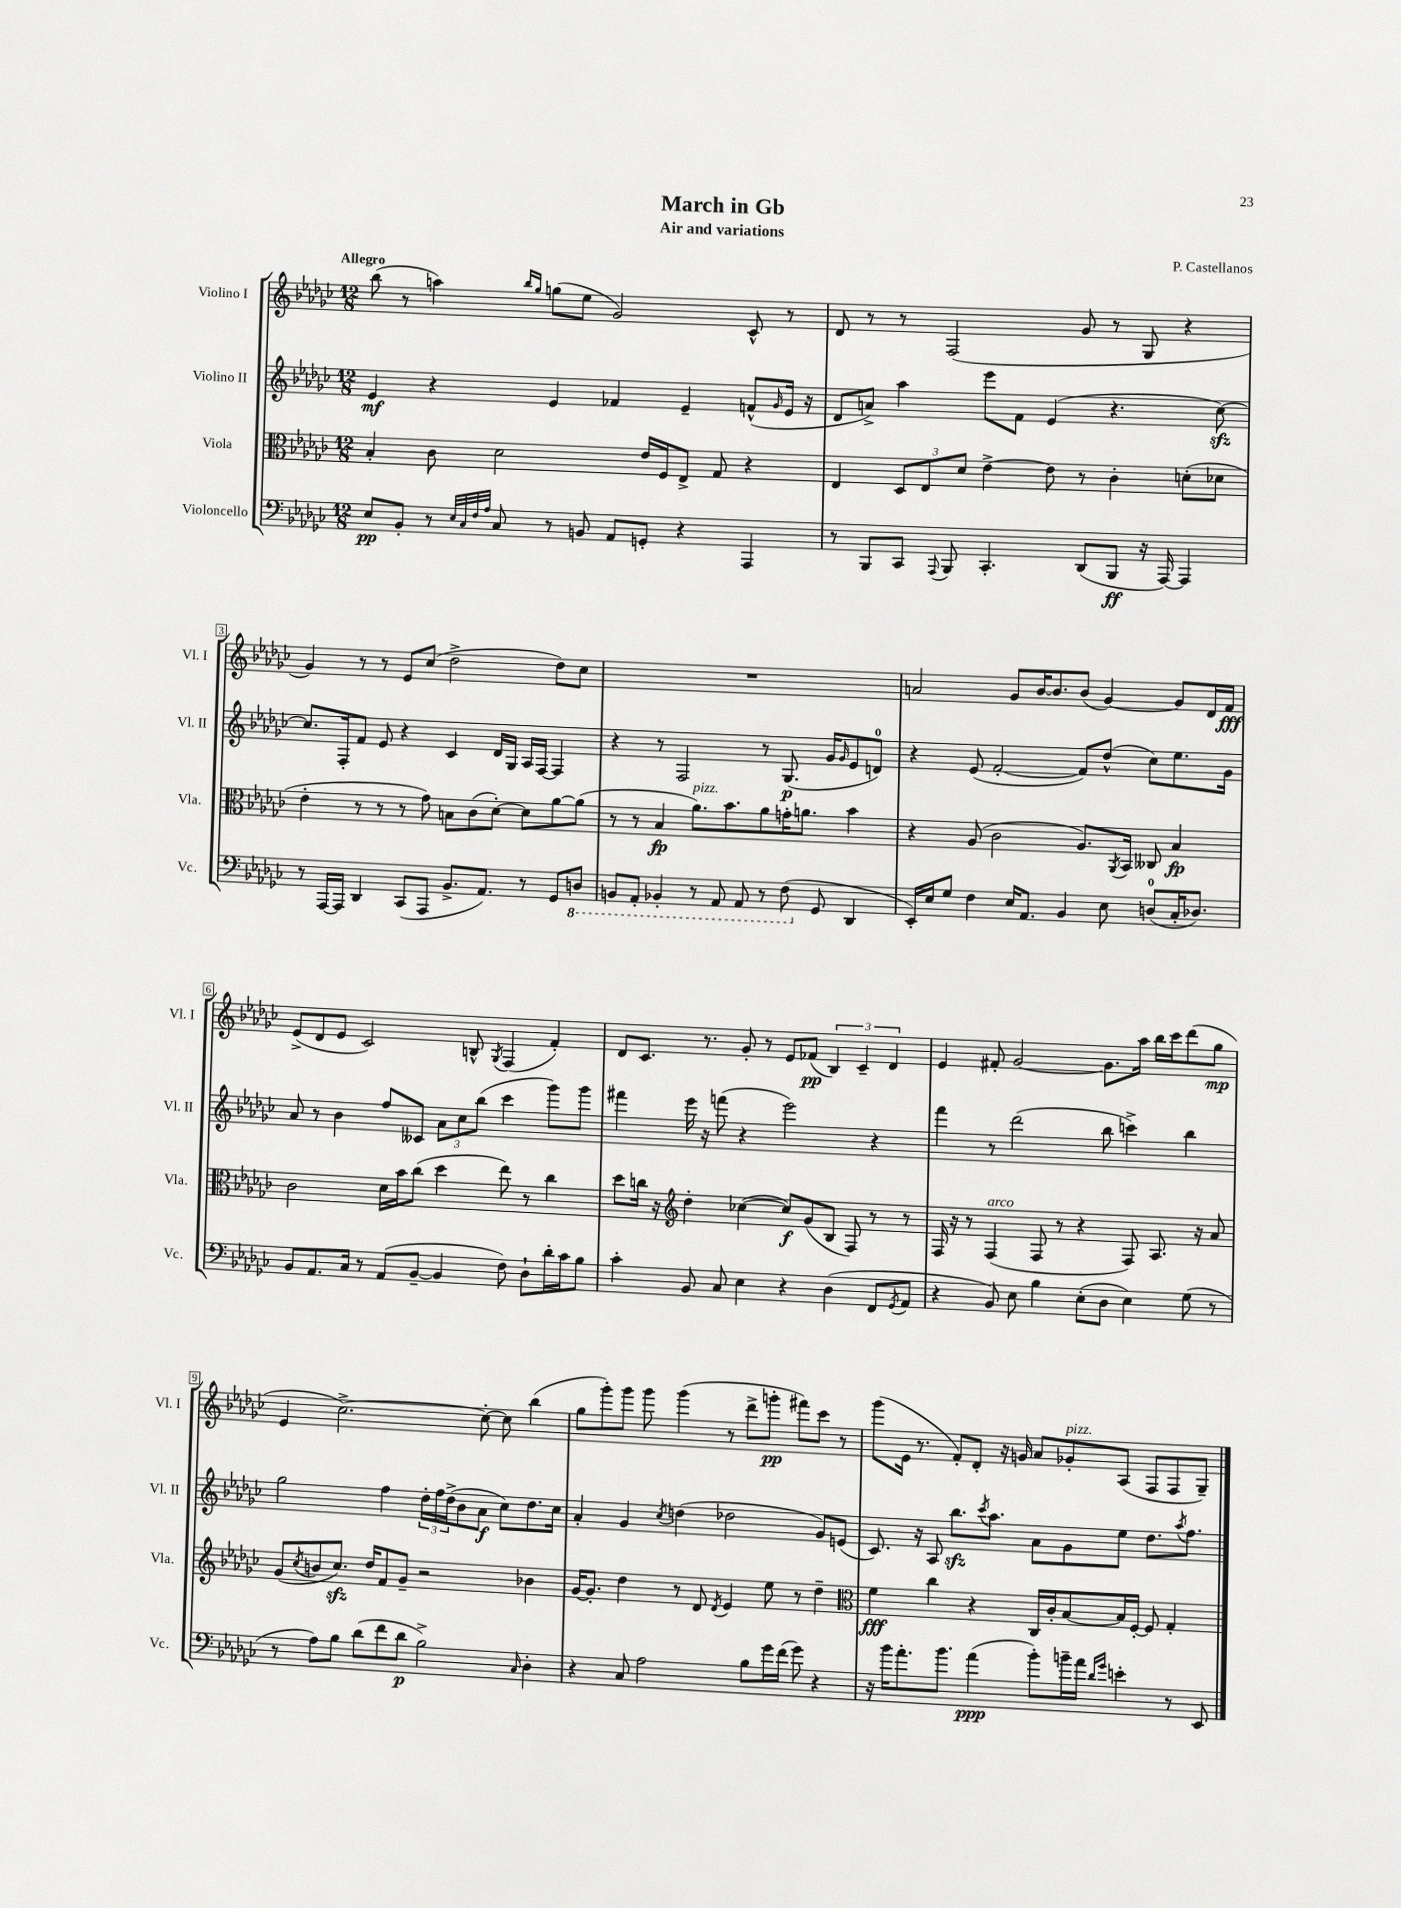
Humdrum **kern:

**kern	**kern	**kern	**kern
*staff4	*staff3	*staff2	*staff1
*clefF4	*clefC3	*clefG2	*clefG2
*k[b-e-a-d-g-c-]	*k[b-e-a-d-g-c-]	*k[b-e-a-d-g-c-]	*k[b-e-a-d-g-c-]
*M12/8	*M12/8	*M12/8	*M12/8
8E-	4B-'	4e-	(8bb-
8BB-'	.	.	8r
8r	8c-	4r	4aa)
32qqE-	.	.	.
32qqC-	.	.	.
32qqF	.	.	.
32qqA-	.	.	.
8C-	2d-	.	.
.	.	.	16qqbb-
.	.	.	16qqgg-
8r	.	4e-	(8gg
8BB	.	.	8ee-
8AA-	.	4f-	2g-)
8GG'	16e-	.	.
.	16F	.	.
4r	8E-^	4e-~	.
.	8G-	.	.
4AAA-	4r	(8f^^	8c-^^
.	.	16qqg-	.
.	.	16e-	8r
.	.	16r	.
=	=	=	=
8r	4E-	8d-	8d-
8BBB-	.	8a^)	8r
8CC-	12D-	4aa-	8r
.	12E-	.	.
8qqAAA-	.	.	.
8BBB-	.	.	(2F
.	12d-	.	.
4.CC-'	[4e-^	8eee-	.
.	.	8f	.
.	8e-]	(4e-	.
(8DD-	8r	.	8g-
8BBB-	4c-'	4.r	8r
16r	.	.	8G-
[16AAA-)	.	.	.
4AAA-]	(8d'	.	4r
.	8d-	[8cc-)	.
=	=	=	=
8r	4e-'	8.cc-]	4g-)
[16AAA-	.	.	.
16AAA-]	.	16F'	.
4DD-	8r	8f	8r
.	8r	8e-	8r
(8CC-	8r	4r	8e-
8AAA-	8g-)	.	(8cc-
8.BB-^	8B	4c-	2dd-^
.	(8c-	.	.
8.AA-)	.	.	.
.	[8d-')	16d-	.
.	.	16G-	.
8r	8d-]	16A-	.
.	.	[16F	.
8GG-	[8a-	4F]	8dd-)
8DD	(8a-]	.	8cc-
=	=	=	=
8BBB	8r	4r	1.r
8AAA-'	8r	.	.
4BBB-'	4B-	8r	.
.	.	2F	.
8r	8.a-)	.	.
8AAA-	.	.	.
.	8.b-	.	.
8AAA-	.	.	.
8r	8a-	8r	.
(8FF	16g'	(8.G-	.
.	8.a	.	.
8GG-	.	.	.
.	.	16g-	.
.	.	16qqg-	.
4DD-	4b-	8e-	.
.	.	8d)	.
=	=	=	=
16EE-')	4r	4r	2a
16E-	.	.	.
8G-	.	.	.
4F	(8A-	(8e-	.
.	2c-	[2f'	.
16E-	.	.	8g-
8.AA-	.	.	.
.	.	.	[16b-
.	.	.	8.b-]
4BB-	.	.	.
.	8.A-)	8f])	(8b-
8E-	.	(8dd-^^	[4g-)
.	8qAA-	.	.
.	16BB-	.	.
(8D	8C--	8cc-)	.
16C-'	4B-	8.ee-	8g-]
8.D-)	.	.	.
.	.	.	16d-
.	.	16g-	16f
=	=	=	=
8BB-	2c-	8a-	(8e-^
8.AA-	.	8r	8d-
.	.	4b-	8e-
16C-	.	.	.
8r	.	.	2c-)
(8AA-	16d-	8ff	.
.	16b-	.	.
[8BB-~	(8cc-	8c--	.
4BB-]	4dd-	12a-	.
.	.	12cc-	.
.	.	.	8B^^
.	.	(12bb-	.
.	.	.	8qG-
8F)	8ee-)	4ccc-	(4F
8D-`	8r	.	.
16d-'	4cc-	8ggg-)	4f')
16c-	.	.	.
8B-	.	8ggg-	.
=	=	=	=
4c-'	8dd-	4fff#	8d-
.	16cc	.	8.c-
.	16r	.	.
*	*clefG2	*	*
8BB-	4dd-'	16eee-	.
.	.	16r	8.r
8C-	.	(8fff	.
4E-	([4cc-	4r	8g-'
.	.	.	8r
4r	8cc-])	2eee-)	8e-
.	(8g-	.	(8f-
(4D-	8B-	.	6B-)
.	8F)	.	.
.	.	.	6c-~
8FF	8r	4r	.
.	.	.	6d-
8qGG-	.	.	.
8AA-	8r	.	.
=	=	=	=
4r	16F	4fff	4e-
.	16r	.	.
.	8r	.	.
8BB-)	(4F	8r	8f#'
8E-	.	(2ddd-	[2g-
4B-	8F	.	.
.	8r	.	.
(8E-'	4r	.	.
8D-	.	8bb-	8.g-]
4E-)	8F)	4ccc^)	.
.	.	.	16aa-
.	8.A-	.	16bb-
.	.	.	16ccc-
(8G-	.	4bb-	(8ddd-
.	16r	.	.
8r	8a-	.	8gg-
=	=	=	=
8r	(8g-	2gg-	4e-
.	8qcc-	.	.
8A-)	8b	.	.
8B-	8.cc-)	.	[2.cc-^)
(8d-	.	.	.
.	16dd-	.	.
8f	8f	4ff	.
8d-	8g-~	.	.
2B-^)	2r	24dd-'	.
.	.	24ff	.
.	.	(24dd-^	.
.	.	8b-	.
.	.	8a-	8cc-'_
.	.	8cc-)	8cc-]
16qqC-	.	.	.
4D-'	4b-	8.dd-	(4bb-
.	.	16cc-	.
=	=	=	=
4r	[16g-	4a-'	8gg-
.	8.g-']	.	.
.	.	.	8ggg-')
8C-	4dd-	4g-	8ggg-
2A-	.	.	8ggg-
.	.	8qcc-	.
.	8r	(4dd	(4ggg-
.	8d-	.	.
.	8qd-	.	.
.	4e-	2dd-	8r
8B-	.	.	8ddd-^
16g-	8ee-	.	8ggg'
(16f	.	.	.
8g-)	8r	.	8fff#)
4r	4dd-~	8g-)	8ccc-
.	.	(8e	8r
=	=	=	=
*	*clefC3	*	*
16r	4f	8.c-)	(8ggg-
16b-	.	.	.
8.a-'	.	.	16e-
.	.	16r	8.r
.	4cc-	8A-	.
8.b-	.	.	.
.	.	8.bb-	8f')
(4a-	4r	.	8d-'
.	.	8qccc-	.
.	.	8.aa-	.
.	.	.	16r
.	.	.	16g
8b-')	16C-	8a-	8a-
.	16c-'	.	.
16b~	[8B-	8g-	8g-'
16a-	.	.	.
16qqd-	.	.	.
16qqg-	.	.	.
4e'	16B-]	8ee-	(8A-
.	[16F'	.	.
.	8F]	8.dd-	8F
8r	4G-'	.	8F
.	.	8qaa-	.
.	.	8.ff	.
8EE-	.	.	8G-~)
==	==	==	==
*-	*-	*-	*-
